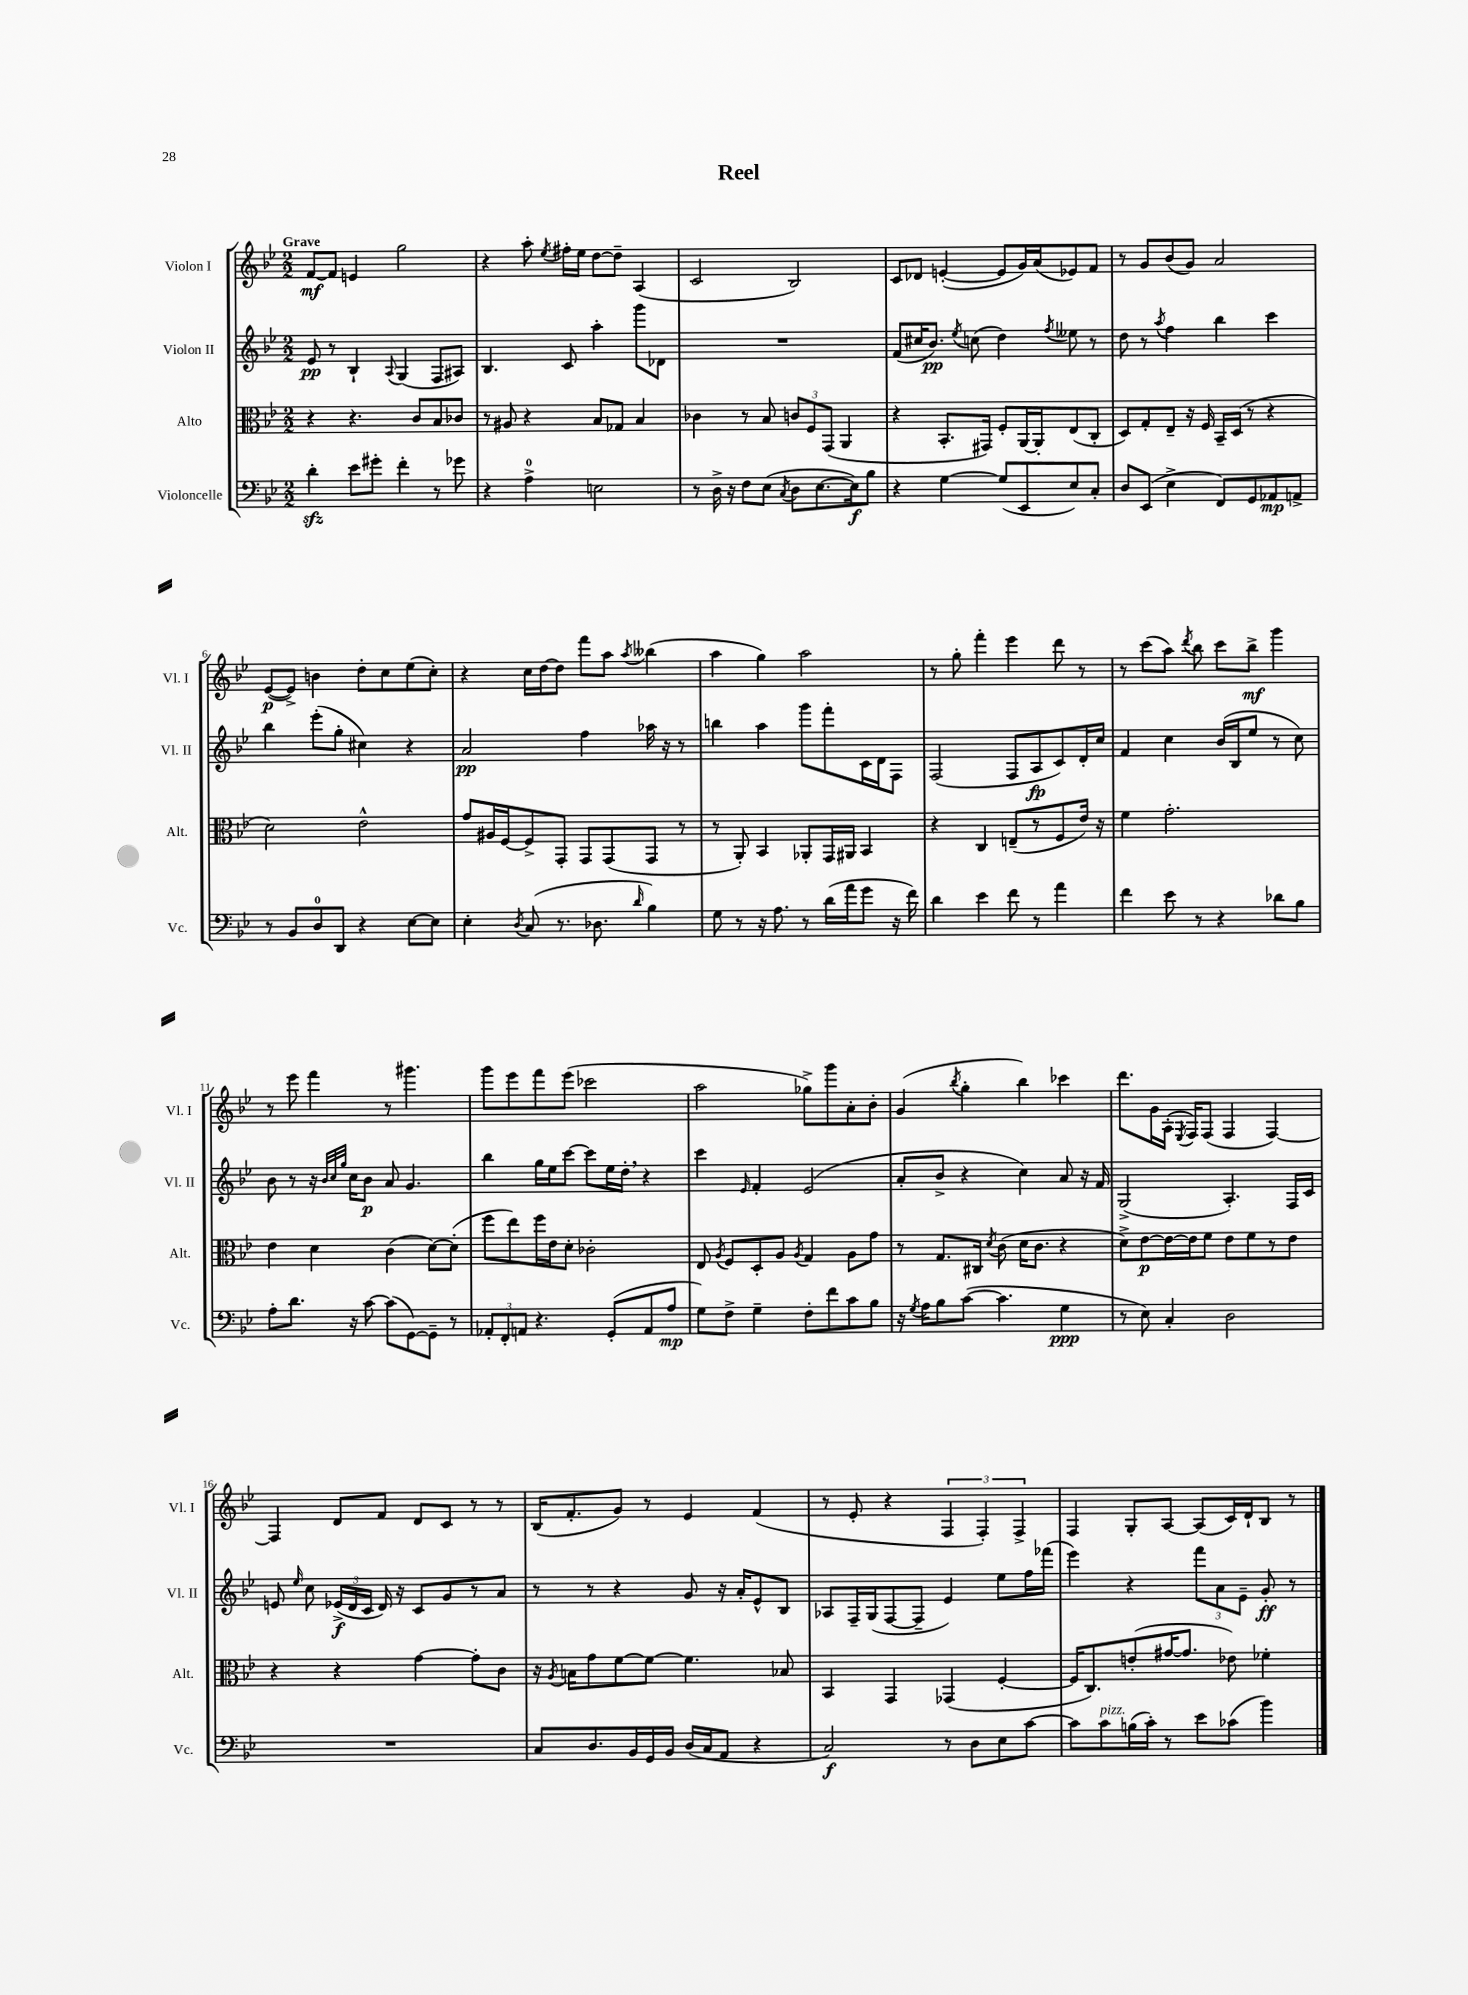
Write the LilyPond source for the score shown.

\header { title = "Reel" }
<<
\new StaffGroup <<
\new Staff = "s0" \with { instrumentName = "Violon I" shortInstrumentName = "Vl. I" } {
    \clef treble \key bes \major \numericTimeSignature \time 2/2 \tempo "Grave"
    \autoBeamOff f'8[~\mf f'8] e'4 g''2 |
    r4 a''8-. \acciaccatura { ees''8 } fis''16[-. ees''16] d''8[~ d''8]-- a4( |
    c'2 bes2) |
    c'8[ des'8] e'4~-.( e'8[ g'16) a'16( ees'8) f'8] |
    r8 g'8[ bes'8( g'8]) a'2 |
    ees'8[~\p( ees'8]->) b'4 d''8[-. c''8 ees''8( c''8]-.) |
    r4 c''16[ d''16~ d''8] f'''8[ a''8] \acciaccatura { a''8 } beses''4( |
    a''4 g''4) a''2 |
    r8 g''8-. f'''4-. ees'''4 d'''8 r8 |
    r8 c'''8[( a''8]) \acciaccatura { d'''8 } bes''8 c'''8[ bes''8]->\mf g'''4 |
    r8 ees'''8 f'''4 r8 gis'''4. |
    g'''8[ ees'''8 f'''8 ees'''8]( ces'''2 |
    a''2 ges''8[->) g'''8 a'8-. bes'8]-. |
    g'4( \acciaccatura { bes''8 } g''4-. bes''4) ces'''4 |
    d'''8.[ g'16 a16]-.( \acciaccatura { ees8 } f16[) f8]( f4 f4~) |
    f4 d'8[ f'8] d'8[ c'8] r8 r8 |
    bes16[( f'8.-. g'8]) r8 ees'4 f'4( |
    r8 ees'8-. r4 \tuplet 3/2 { f4 f4-.) f4-> } |
    f4 g8[-. a8]~ a8[( c'16) d'16-! bes8] r8 \bar "|." |
}
\new Staff = "s1" \with { instrumentName = "Violon II" shortInstrumentName = "Vl. II" } {
    \clef treble \key bes \major \numericTimeSignature \time 2/2
    \autoBeamOff ees'8\pp r8 bes4-! \appoggiatura { a8 } g4( f8[ ais8]) |
    bes4. c'8 a''4-. g'''8[ des'8] |
    R1 |
    f'8[( cis''16 bes'8.]\pp) \acciaccatura { ees''8 } c''8( d''4) \acciaccatura { f''8 } eeses''8 r8 |
    d''8 r8 \acciaccatura { a''8 } f''4 bes''4 c'''4 |
    bes''4 ees'''8[-.( g''8]-. cis''4) r4 |
    a'2\pp f''4 aes''16 r16 r8 |
    b''4 a''4 g'''8[ f'''8-. c'16 d'16 f8] |
    f2( f8[ a8\fp c'8) d'16-. c''16] |
    f'4 c''4 bes'16[( bes16 ees''8] r8 c''8) |
    bes'8 r8 r16 \grace { bes'32[ c''32 g''32] } c''16[ bes'8]\p a'8 g'4. |
    bes''4 g''16[ ees''16 c'''8]~ c'''8[ ees''16 d''16]-. \breathe r4 |
    c'''4 \grace { ees'16 } f'4-. ees'2( |
    a'8[-. bes'8]-> r4 c''4) a'8 r16 f'16 |
    g2->( a4.-.) f16[ c'16] |
    e'8 \grace { ees''16 } c''8 \tuplet 3/2 { ees'16[->\f( d'16 c'16] } d'16) r16 c'8[ g'8 r8 a'8] |
    r8 r8 r4 g'8 r16 a'16[-. ees'8-^ bes8] |
    aes8[ f16-- g16( f8~ f8]-- ees'4) ees''8[ f''16 fes'''16]( |
    ees'''4) r4 \tuplet 3/2 { f'''8[ a'8 ees'8]-- } g'8-.\ff r8 \bar "|." |
}
\new Staff = "s2" \with { instrumentName = "Alto" shortInstrumentName = "Alt." } {
    \clef alto \key bes \major \numericTimeSignature \time 2/2
    \autoBeamOff r4 r4. c'8[ bes8 ces'8] |
    r8 ais8 r4 bes8[ ges8] bes4 |
    ces'4 r8 bes8 \tuplet 3/2 { c'8[ f8 g,8]( } a,4 |
    r4 bes,8.[-. gis,16]) f8[-. a,16~ a,16-. ees8( c8]-. |
    d8[) g8-. ees8]-- r16 f16 bes,16[-- d16]( r8 r4 |
    d'2) ees'2-^ |
    g'8[ ais16 f16~ f8-> g,8]-. g,8[ g,8( g,8] r8 |
    r8 a,8-.) bes,4 aes,8[-. g,16 ais,16] bes,4 |
    r4 c4 e8[--( r8 f8 ees'16]) r16 |
    f'4 g'2.-. |
    ees'4 d'4 c'4( d'8[~) d'8]-.( |
    f''8[ ees''8) f''16 ees'16 d'8]-. ces'2-. |
    ees8 \acciaccatura { a8 } f8[ d8-. a8] \acciaccatura { a8 } g4 a8[ g'8] |
    r8 g8.[ cis16] \acciaccatura { d'8 } c'8( d'16[ c'8.] r4 |
    d'8[->) ees'8~\p ees'16~ ees'16 f'8] ees'8[ f'8 r8 ees'8] |
    r4 r4 g'4~ g'8[-. c'8] |
    r16 \acciaccatura { a8 } b16[ g'8 f'8~ f'8]~ f'4. bes8 |
    bes,4 g,4 ges,4( f4~-. |
    f16[ c8.) e'8-.( gis'16~ gis'8.] ees'8) fes'4-. \bar "|." |
}
\new Staff = "s3" \with { instrumentName = "Violoncelle" shortInstrumentName = "Vc." } {
    \clef bass \key bes \major \numericTimeSignature \time 2/2
    \autoBeamOff d'4-.\sfz ees'8[ gis'8]-. f'4-. r8 ges'8 |
    r4 a4-0-> e2 |
    r8 d16-> r16 f8[ ees8]( \acciaccatura { c8 } d8[ ees8.~ ees16\f) bes8] |
    r4 g4~ g8[( ees,8 ees8) c8]-. |
    d8[ ees,8]( ees4-> f,8[) g,8 aes,8\mp a,8]-> |
    r8 bes,8[ d8-0 d,8] r4 ees8[~ ees8] |
    ees4-. \acciaccatura { d8 } c8( r8. des8. \grace { d'16 } bes4) |
    g8 r8 r16 a8. r8 d'16[( a'16 g'8] r16 f'16) |
    d'4 ees'4 f'8 r8 a'4 |
    f'4 ees'8 r8 r4 des'8[ bes8] |
    a8[-. d'8.] r16 c'8~ c'8[( g,8~) g,8]-- r8 |
    \tuplet 3/2 { aes,8[-. f,8-. a,8] } r4. g,8[-.( a,8 a8]\mp |
    g8[) f8]-> g4-- f8[-. f'8 c'8 bes8] |
    r16 \acciaccatura { g8 } a16[ bes8 c'8]~( c'4. g4\ppp |
    r8 ees8) c4-. d2 |
    R1 |
    c8[ d8. bes,16 g,16 bes,16] d16[( c16 a,8] r4 |
    c2\f) r8 d8[ ees8 c'8]~ |
    c'8[ c'8^\markup { \italic "pizz." } b16( c'16]-.) r8 ees'8[ ces'8]( bes'4) \bar "|." |
}
>>
>>
